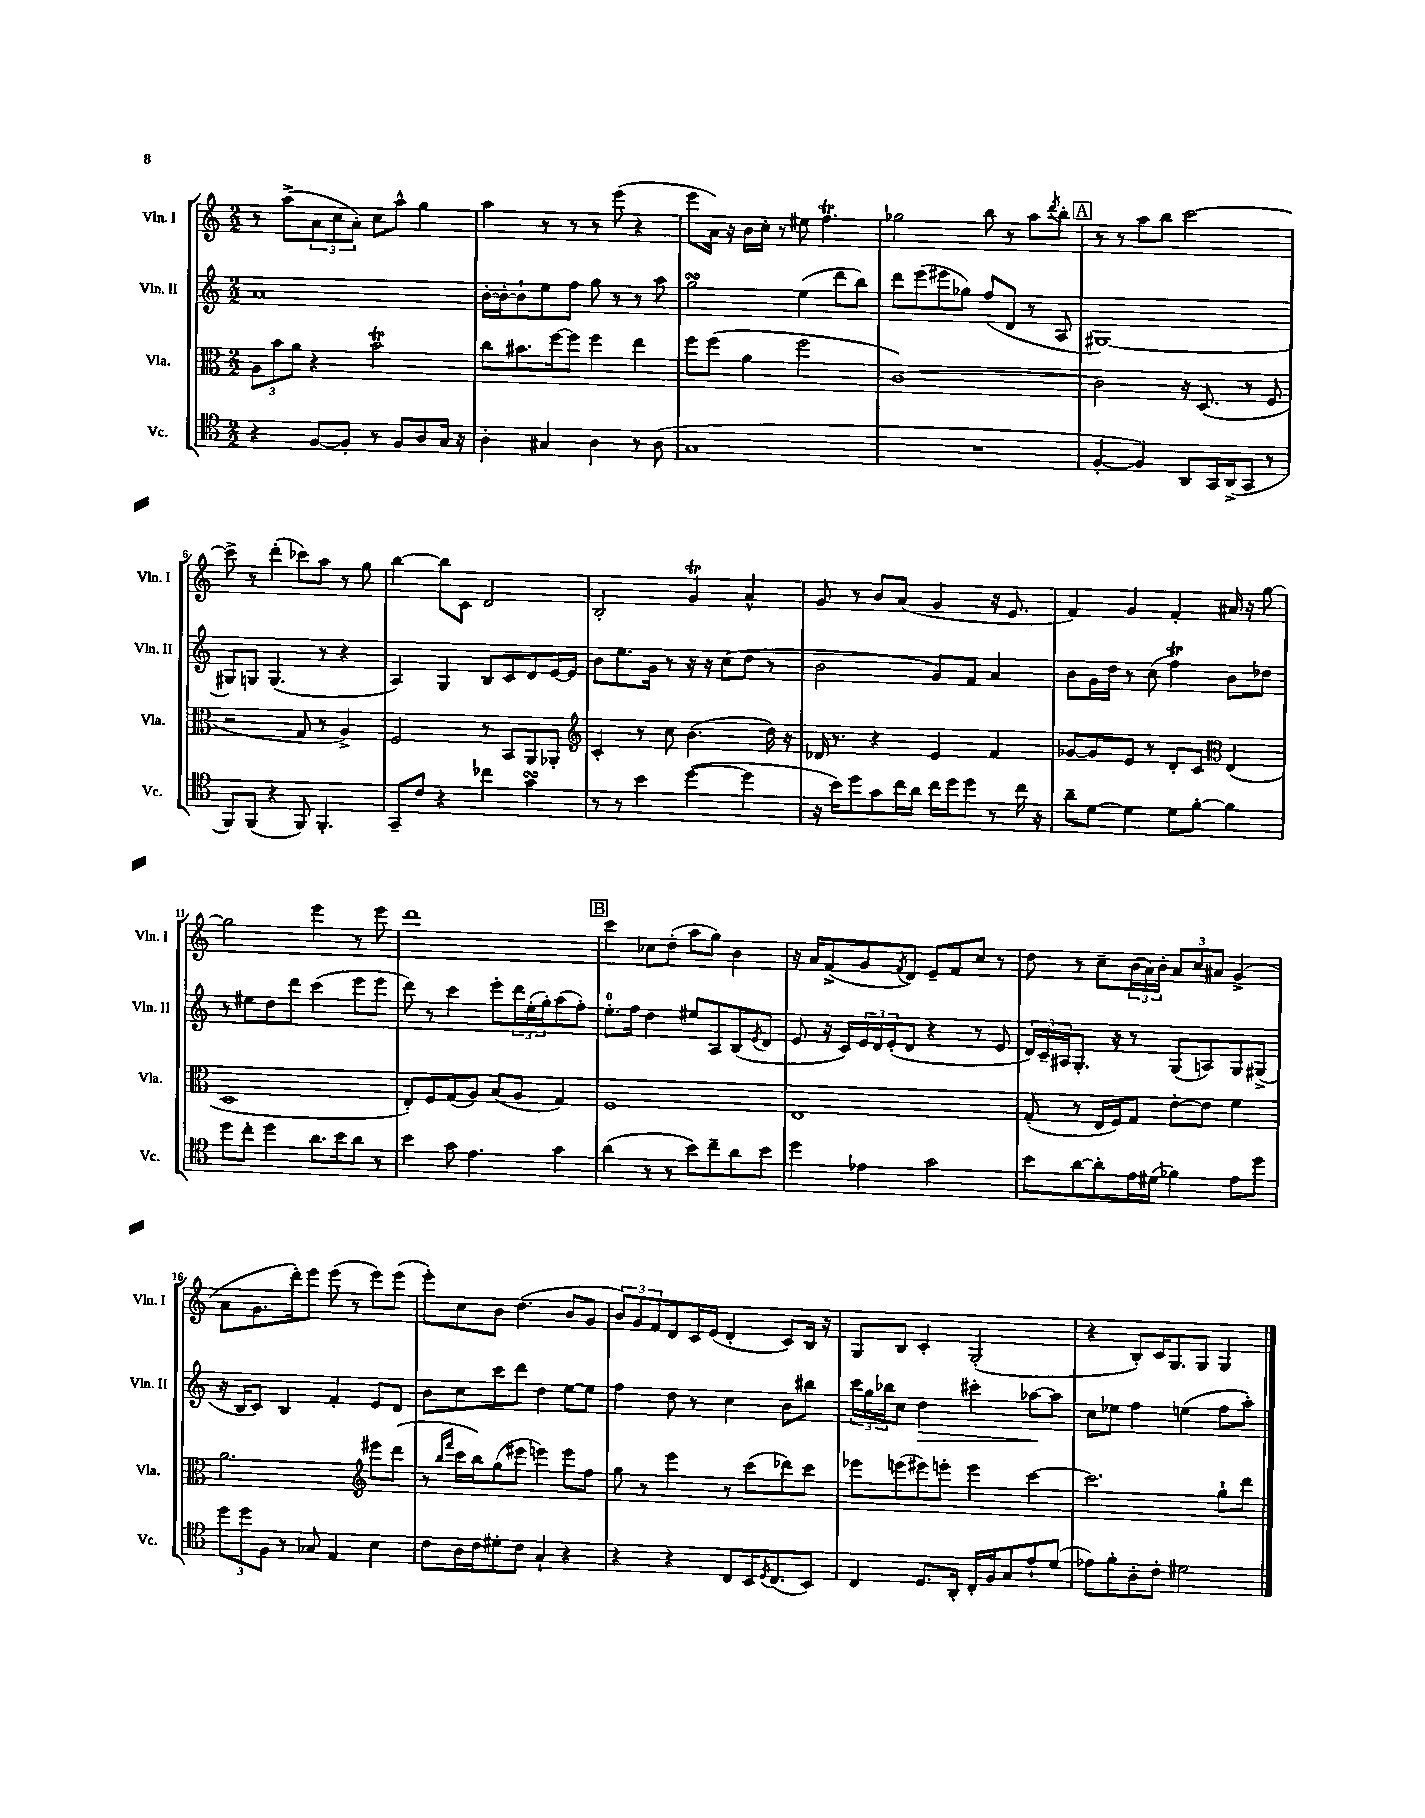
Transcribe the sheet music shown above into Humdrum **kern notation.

**kern	**kern	**kern	**kern
*staff4	*staff3	*staff2	*staff1
*clefC4	*clefC3	*clefG2	*clefG2
*k[]	*k[]	*k[]	*k[]
*M2/2	*M2/2	*M2/2	*M2/2
4r	12A\L	1a	8r
.	12b\	.	.
.	.	.	(8aa^\L
.	12a\J	.	.
[8F/L	4r	.	12a\
.	.	.	12cc\
8F'/]J	.	.	.
.	.	.	12a'\J)
8r	2b\	.	8cc\L
8F/L	.	.	8aa^^\J
8A/	.	.	4gg\
16G/Jk	.	.	.
16r	.	.	.
=	=	=	=
4A'\	8cc\L	[16b'\LL	4aa\
.	.	16b'\_J	.
.	8.b#\	8b`\]	.
4G#/	.	8ee\	8r
.	[16ff\k	.	.
.	8ff\]J	8ff\J	8r
4A\	4ff\	8gg\	8r
.	.	8r	(8eee\
8r	4ee\	8r	4r
(8A\	.	8aa\	.
=	=	=	=
1G	8ff\L	2gg\	8eee\L
.	(8ff\J	.	16a\Jk)
.	.	.	16r
.	4a\	.	16b\LL
.	.	.	16cc'\JJ
.	.	.	8r
.	2ff\	(4ee\	8ee#\
.	.	.	4.ff\
.	.	8ddd\L	.
.	.	8bb\J)	.
=	=	=	=
1r	[1c)	8ddd\L	2gg-\
.	.	(8eee\	.
.	.	8eee#\	.
.	.	8gg-\J)	.
.	.	(8ff/L	8bb\
.	.	8d/J	8r
.	.	8r	8aa\L
.	.	.	8qddd/
.	.	8A/	8bb'\J
=	=	=	=
[4F'/	2c\]	[1G#)	8r
.	.	.	8r
4F/])	.	.	8aa\L
.	.	.	8bb\J
8AA/L	16r	.	[2ccc\
.	(8.D/	.	.
16GG/L	.	.	.
(16AA^/J	.	.	.
8GG/J	8r	.	.
8r	8F/	.	.
=	=	=	=
8FF/L)	2r	8G#/]L	8ccc^\]
(8FF/J	.	8G/J	8r
4r	.	(4.G/	(4ddd'\
8FF/)	8G/	.	8ccc-\L)
4.FF'/	8r	8r	8aa\J
.	4A^/)	4r	8r
.	.	.	8gg\
=	=	=	=
8GG~/L	2F/	4A/)	[4bb\
8c/J	.	.	.
4r	.	4G/	8bb\]L
.	.	.	8c\J
4cc-\	8r	8B/L	2d/
.	8BB/L	8c/	.
4g\	8AA/	8d/	.
.	8AA-'/J	[16e/L	.
.	.	16e/]JJ	.
=	=	=	=
*	*clefG2	*	*
8r	4c'/	8b\L	2B'/
8r	.	8.ee\	.
4b\	8r	.	.
.	.	16g\Jk	.
.	8cc\	8r	.
([4dd\	(4.b\	16r	4g/
.	.	16r	.
.	.	(8cc\L	.
4dd\]	.	8dd\J	4a^^/
.	16dd\)	8r	.
.	16r	.	.
=	=	=	=
16r	16d-/	2b\	8g/
16b\LK)	8.r	.	.
8dd\	.	.	8r
8g\	4r	.	8b/L
16cc\L	.	.	(8a/J
16a\JJ	.	.	.
16cc\LL	4e/	8g/L)	4g/
16dd\J	.	.	.
8dd\J	.	8f/J	.
8r	4f/	4a/	16r
.	.	.	8.e/
16cc\	.	.	.
16r	.	.	.
=	=	=	=
8a~\L	[8g-/L	8b\L	4f/)
[8d\J	8g-/]	16g\L	.
.	.	16dd\JJ	.
4d\]	8e/J	8r	4g/
.	8r	(8cc\	.
8d\L	8d'/L	4ff\)	4f'/
[8f'\J	8c/J	.	.
*	*clefC3	*	*
4f\]	(4E/	8b\L	16a#/
.	.	.	16r
.	.	8dd-\J	[8gg\
=	=	=	=
8dd\L	1D	8r	2gg\]
8cc'\J	.	8ee#\L	.
4dd\	.	8dd\	.
.	.	8ddd\J	.
8.a\L	.	(4ccc\	4eee\
16b\k	.	.	.
8a\J	.	8eee\L	8r
8r	.	8eee\J	8eee\
=	=	=	=
4b\	8E'/L)	8ddd\)	1ddd
.	8F/	8r	.
8g\	(8G/	4ccc\	.
4.e\	8A/J)	.	.
.	(8B/L	8eee'\L	.
.	8A/J	24ddd\L	.
.	.	(24ee'\	.
.	.	24gg'\J)	.
4g\	4G/)	(8aa\	.
.	.	8ff'\J)	.
=	=	=	=
(4a\	1F	8.ee'\L	4ccc\
.	.	16ff\Jk	.
8r	.	4dd\	8cc-\L
8r	.	.	(8dd'\J
8b\L)	.	8ee#/L	8aa\L
8cc~\	.	8A/	8gg\J)
8a\	.	(8B/	4b\
.	.	8qe/	.
8b\J	.	8d/J	.
=	=	=	=
4dd\	1E	8e/	16r
.	.	.	16a/LK
.	.	16r	(8f^/
.	.	16c/LL)	.
4e-\	.	24e/	8g/
.	.	24d/	.
.	.	(24e'/J	.
.	.	.	8qf/
.	.	8d/J	8d/J)
2g\	.	4r	8e~/L
.	.	.	8f/
.	.	8r	8cc/J
.	.	8e/	8r
=	=	=	=
8b\L	(8G'/	24d/LL)	8dd\
.	.	24c~/	.
.	.	24A#/J	.
[8a\	8r	8.G'/J	8r
8a'\]	16E/LL	.	8cc~\L
.	16F/J)	16r	.
16e\L	8G/J	8r	(24b\L
.	.	.	24a\)
(16d#\JJ	.	.	.
.	.	.	24b'\JJ
4f-\)	[8e'\L	(8G/L	12a/L
.	.	.	12cc/
.	8e\]J	8A/)	.
.	.	.	12a#/J
8e\L	4f\	8G/	(4g^/
8dd\J	.	(8G#^/J	.
=	=	=	=
12dd\L	2.a\	16r	8a\L
.	.	16B/LK	.
12dd\	.	.	.
.	.	8c/J)	8.g\
12F\J	.	.	.
8r	.	4B/	.
.	.	.	16ddd'\k)
8G-/	.	.	8eee\J
4E/	.	4f'/	(8eee\
.	.	.	8r
*	*clefG2	*	*
4B\	8eee#\L	8e/L	8eee\L)
.	(8ddd\J	8d/J	(8eee\J
=	=	=	=
8c\L	8r	8b\L	8eee'\L)
.	16qqbb/LL	.	.
.	16qqfff/JJ	.	.
16A\L	16ccc\LL	8cc\	8cc\
16c\J	16bb\J)	.	.
8d#'\	(8gg\	8ccc\	8b\J
8c\J	8eee#\J	8ddd\J	(4.dd\
4G`/	4eee\)	4dd\	.
4r	8eee\L	[8ee\L	8b/L
.	8ff\J	8ee\]J	8g/J
=	=	=	=
4r	8gg\	4ff\	12b/L)
.	.	.	12g/
.	8r	.	.
.	.	.	12f/
4r	4eee\	8dd\	8d/
.	.	8r	16c/L
.	.	.	(16e/JJ
8C/L	8r	4cc\	4d'/
16BB/K	(8ccc\L	.	.
8qD/	.	.	.
(8.C/	.	.	.
.	8ddd-\)	8b\L	8c/L)
8BB/J)	8ccc\J	8bb#\J	16B/Jk
.	.	.	16r
=	=	=	=
4C/	8eee-\L	24ccc\LL	8G/L
.	.	24gg\	.
.	.	24bb-\J	.
.	(8eee\	8cc\J	8B/J
8.D/L	8eee#\)	4dd\	4c'/
.	8eee'\J	.	.
16AA'/Jk	.	.	.
16C'/LL	4eee\	4ccc#'\	(2G'/
16F/J	.	.	.
8G/	.	.	.
8e`/	[4ccc\	[8aa-\L	.
(8d/J	.	8aa-\]J	.
=	=	=	=
8e-\L)	2.ccc\]	8cc\L	4r
8f'\	.	8ee-\J	.
8A'\	.	4ff\	8B'/L)
8c'\J	.	.	16c/K
.	.	.	8.G/
2d#\	.	(4ee\	.
.	.	.	8G/J
.	8gg`\L	8ff\L	4G/
.	8ddd\J	8aa'\J)	.
==	==	==	==
*-	*-	*-	*-
